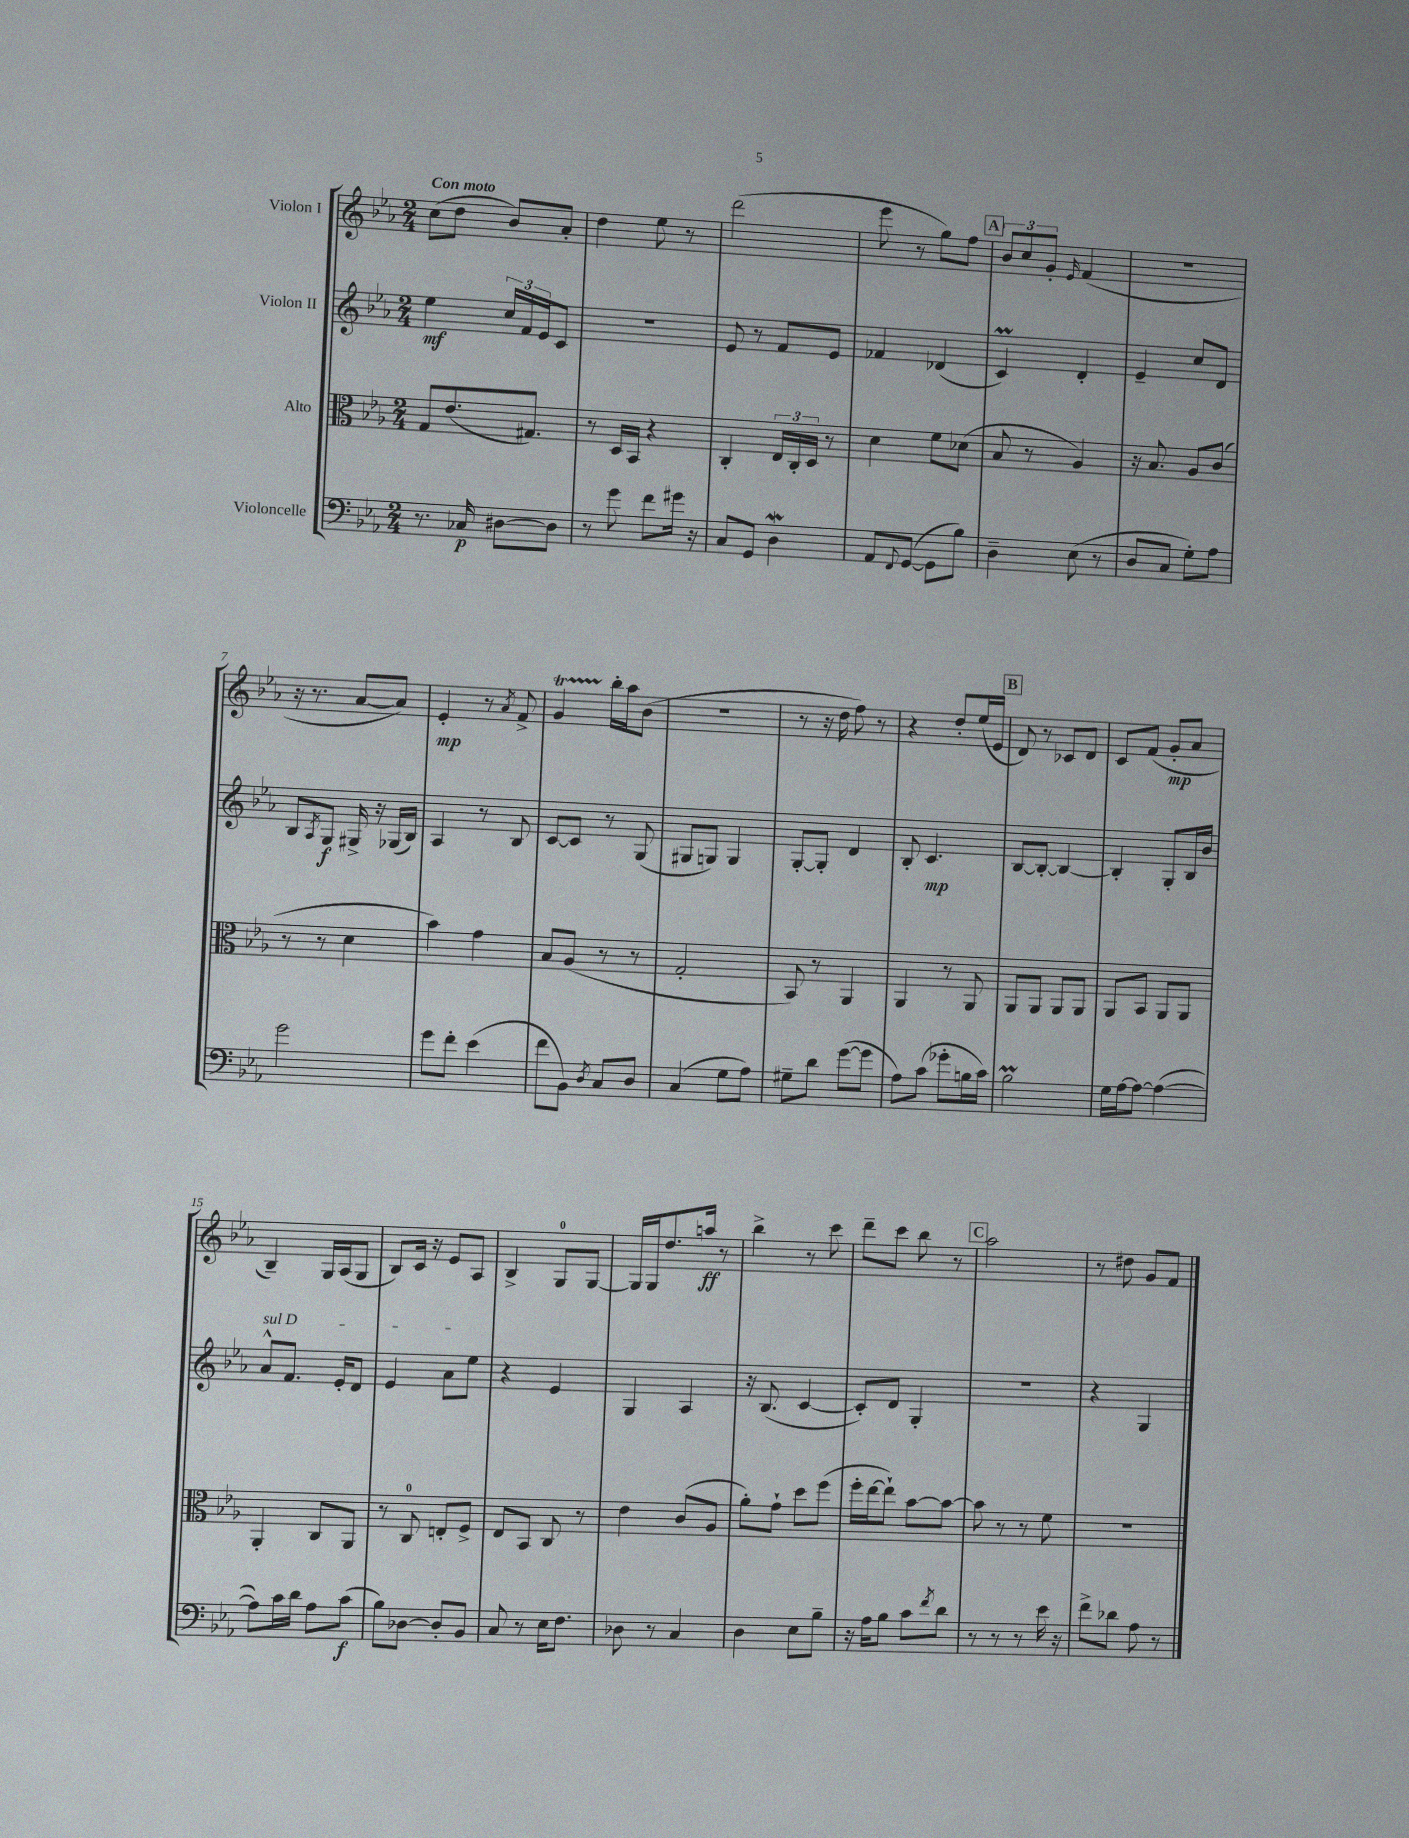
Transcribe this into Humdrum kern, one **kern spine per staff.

**kern	**dynam	**kern	**kern	**dynam	**kern	**dynam
*part4	*part4	*part3	*part2	*part2	*part1	*part1
*staff4	*staff4	*staff3	*staff2	*staff2	*staff1	*staff1
*I"Violoncelle	*	*I"Alto	*I"Violon II	*	*I"Violon I	*
*clefF4	*	*clefC3	*clefG2	*	*clefG2	*
*k[b-e-a-]	*	*k[b-e-a-]	*k[b-e-a-]	*	*k[b-e-a-]	*
*M2/4	*	*M2/4	*M2/4	*	*M2/4	*
=1	=1	=1	=1	=1	=1	=1
!	!	!	!	!	!LO:TX:a:B:t=Con moto	!
8.r	.	8G/L	4ee-\	mf	(8cc\L	.
.	.	(8.e-/	.	.	8dd\J	.
16C-X/	p	.	.	.	.	.
[8D#X\L	.	.	24cc/LL	.	8b-/L)	.
.	.	.	24f/	.	.	.
.	.	8.G#X/J)	.	.	.	.
.	.	.	24e-/J	.	.	.
8D#\J]	.	.	8c/J	.	8a-'/J	.
=2	=2	=2	=2	=2	=2	=2
8r	.	8r	2r	.	4dd\	.
8g\	.	16D/LL	.	.	.	.
.	.	16BB-/JJ	.	.	.	.
8f\L	.	4r	.	.	8ee-\	.
16g#X\Jk	.	.	.	.	8r	.
16r	.	.	.	.	.	.
=3	=3	=3	=3	=3	=3	=3
8C/L	.	4C'/	8e-/	.	(2ddd\	.
8GG/J	.	.	8r	.	.	.
4DW\	.	24E-/LL	8f/L	.	.	.
.	.	24C'/	.	.	.	.
.	.	24D/JJ	.	.	.	.
.	.	8r	8e-/J	.	.	.
=4	=4	=4	=4	=4	=4	=4
8AA-/L	.	4d\	4f-X/	.	8eee-\	.
8qqFF/	.	.	.	.	.	.
([8GG/J	.	.	.	.	8r	.
8GG\L]	.	8f\L	(4d-X/	.	8gg\L)	.
8B-\J)	.	(8d-X\J	.	.	8ff\J	.
!!LO:REH:place=s1:t=A
=5	=5	=5	=5	=5	=5	=5
4D~\	.	8B-/	4cM/)	.	12b-/L	.
.	.	.	.	.	12cc/	.
.	.	8r	.	.	.	.
.	.	.	.	.	12g'/J	.
.	.	.	.	.	16qqe-/	.
(8E-\	.	4A-/)	4d'/	.	(4f/	.
8r	.	.	.	.	.	.
=6	=6	=6	=6	=6	=6	=6
8D/L	.	16r	4e-~/	.	2r	.
.	.	8.B-/	.	.	.	.
8C/J	.	.	.	.	.	.
8G'\L)	.	8A-/L	8cc/L	.	.	.
8A-\J	.	(8c/J	8d/J	.	.	.
!!LO:LB:g=z
=7	=7	=7	=7	=7	=7	=7
2g\	.	8r	8B-/L	.	16r	.
.	.	.	.	.	8.r	.
.	.	.	8qA-/	.	.	.
.	.	8r	8G/J	f	.	.
.	.	4d\	16G#X^/	.	[8a-/L	.
.	.	.	16r	.	.	.
.	.	.	(16G-X/LL	.	8a-/J])	.
.	.	.	16B-/JJ)	.	.	.
=8	=8	=8	=8	=8	=8	=8
8g\L	.	4b-\)	4A-/	.	4e-'/	mp
8f'\J	.	.	.	.	.	.
(4e-\	.	4g\	8r	.	8r	.
.	.	.	.	.	8qa-/	.
.	.	.	8B-/	.	8f^/	.
=9	=9	=9	=9	=9	=9	=9
8f\L	.	8B-/L	[8c/L	.	4gt/	.
8BB-\J)	.	(8A-/J	8c/J]	.	.	.
8qD/	.	.	.	.	.	.
8C/L	.	8r	8r	.	16bb-'\LL	.
.	.	.	.	.	16aa-\J	.
8D/J	.	8r	(8G/	.	(8b-\J	.
=10	=10	=10	=10	=10	=10	=10
(4C/	.	2G'/	8G#X/L	.	2r	.
.	.	.	8Gn/J)	.	.	.
8G\L	.	.	4G/	.	.	.
8A-\J)	.	.	.	.	.	.
=11	=11	=11	=11	=11	=11	=11
8G#X~\L	.	8BB-/)	[8G'/L	.	8r	.
8d\J	.	8r	8G'/J]	.	16r	.
.	.	.	.	.	16dd\	.
([8g\L	.	4AA-/	4d/	.	8ff\)	.
8g\J]	.	.	.	.	8r	.
=12	=12	=12	=12	=12	=12	=12
8A-\L)	.	4AA-/	8B-'/	.	4r	.
(8c\J	.	.	4.c/	mp	.	.
8g-X'\L	.	8r	.	.	8dd'/L	.
16Bn\L	.	8AA-/	.	.	(16ee-/L	.
16c\JJ)	.	.	.	.	16e-/JJ	.
!!LO:REH:place=s1:t=B
=13	=13	=13	=13	=13	=13	=13
2B-M\	.	8AA-/L	[8B-/L	.	8d/)	.
.	.	8AA-/J	8B-'/J_	.	8r	.
.	.	8AA-/L	4B-/_	.	8c-X/L	.
.	.	8AA-/J	.	.	8d/J	.
=14	=14	=14	=14	=14	=14	=14
16G\LL	.	8AA-/L	4B-'/]	.	8c/L	.
[16A-\J	.	.	.	.	.	.
8A-\J_	.	8BB-/J	.	.	(8f/J	.
(4A-\_	.	8AA-/L	8G'/L	.	8g'/L	mp
.	.	8AA-/J	16B-/L	.	8a-/J	.
.	.	.	16b-/JJ	.	.	.
!!LO:LB:g=z
=15	=15	=15	=15	=15	=15	=15
!	!	!	!LO:TX:a:i:t=sul D	!	!	!
8A-\L])	.	4AA-'/	8a-^^/L	.	4B-~/)	.
16c\L	.	.	8.f/J	.	.	.
16d\JJ	.	.	.	.	.	.
8A-\L	.	8C/L	.	.	16G/LL	.
.	.	.	16e-'/KL	.	(16A-/J	.
(8c\J	f	8AA-/J	8d/J	.	8G/J	.
=16	=16	=16	=16	=16	=16	=16
8B-\L)	.	8r	4e-/	.	8B-/L)	.
[8D-X\J	.	8C/	.	.	16c/Jk	.
.	.	.	.	.	16r	.
8D-'/L]	.	8En'/L	8a-\L	.	8e-/L	.
8BB-/J	.	8F^/J	8ee-\J	.	8A-/J	.
=17	=17	=17	=17	=17	=17	=17
8C/	.	8E-/L	4r	.	4B-^/	.
8r	.	8BB-/J	.	.	.	.
16E-\KL	.	8C/	4e-/	.	8G/L	.
8.F\J	.	.	.	.	.	.
.	.	8r	.	.	[8G/J	.
=18	=18	=18	=18	=18	=18	=18
8D-X\	.	4e-\	4G/	.	16G/LL]	.
.	.	.	.	.	16G/J	.
8r	.	.	.	.	8.dd/	.
4C/	.	(8c/L	4A-/	.	.	.
.	.	.	.	.	16aan/Jk	ff
.	.	8A-/J	.	.	8r	.
=19	=19	=19	=19	=19	=19	=19
4D\	.	8a-'\L)	16r	.	4bb-^\	.
.	.	.	(8.B-/	.	.	.
.	.	8g`\J	.	.	.	.
8E-\L	.	8dd\L	[4c/	.	8r	.
8B-~\J	.	(8ff\J	.	.	8ccc\	.
=20	=20	=20	=20	=20	=20	=20
16r	.	16ff'\LL	8c'/L])	.	8ddd~\L	.
16A-\KL	.	[16ee-\J	.	.	.	.
8B-\J	.	8ee-`\J])	8d/J	.	8ccc\J	.
8c\L	.	[8b-\L	4G'/	.	8bb-\	.
8qf/	.	.	.	.	.	.
8d\J	.	8b-\J_	.	.	8r	.
!!LO:REH:place=s1:t=C
=21	=21	=21	=21	=21	=21	=21
8r	.	8b-\]	2r	.	2aa-\	.
8r	.	8r	.	.	.	.
8r	.	8r	.	.	.	.
16e-\	.	8f\	.	.	.	.
16r	.	.	.	.	.	.
=22	=22	=22	=22	=22	=22	=22
8f^\L	.	2r	4r	.	8r	.
8d-X\J	.	.	.	.	8dd#X\	.
8A-\	.	.	4G/	.	8g/L	.
8r	.	.	.	.	8f/J	.
==	==	==	==	==	==	==
*-	*-	*-	*-	*-	*-	*-
